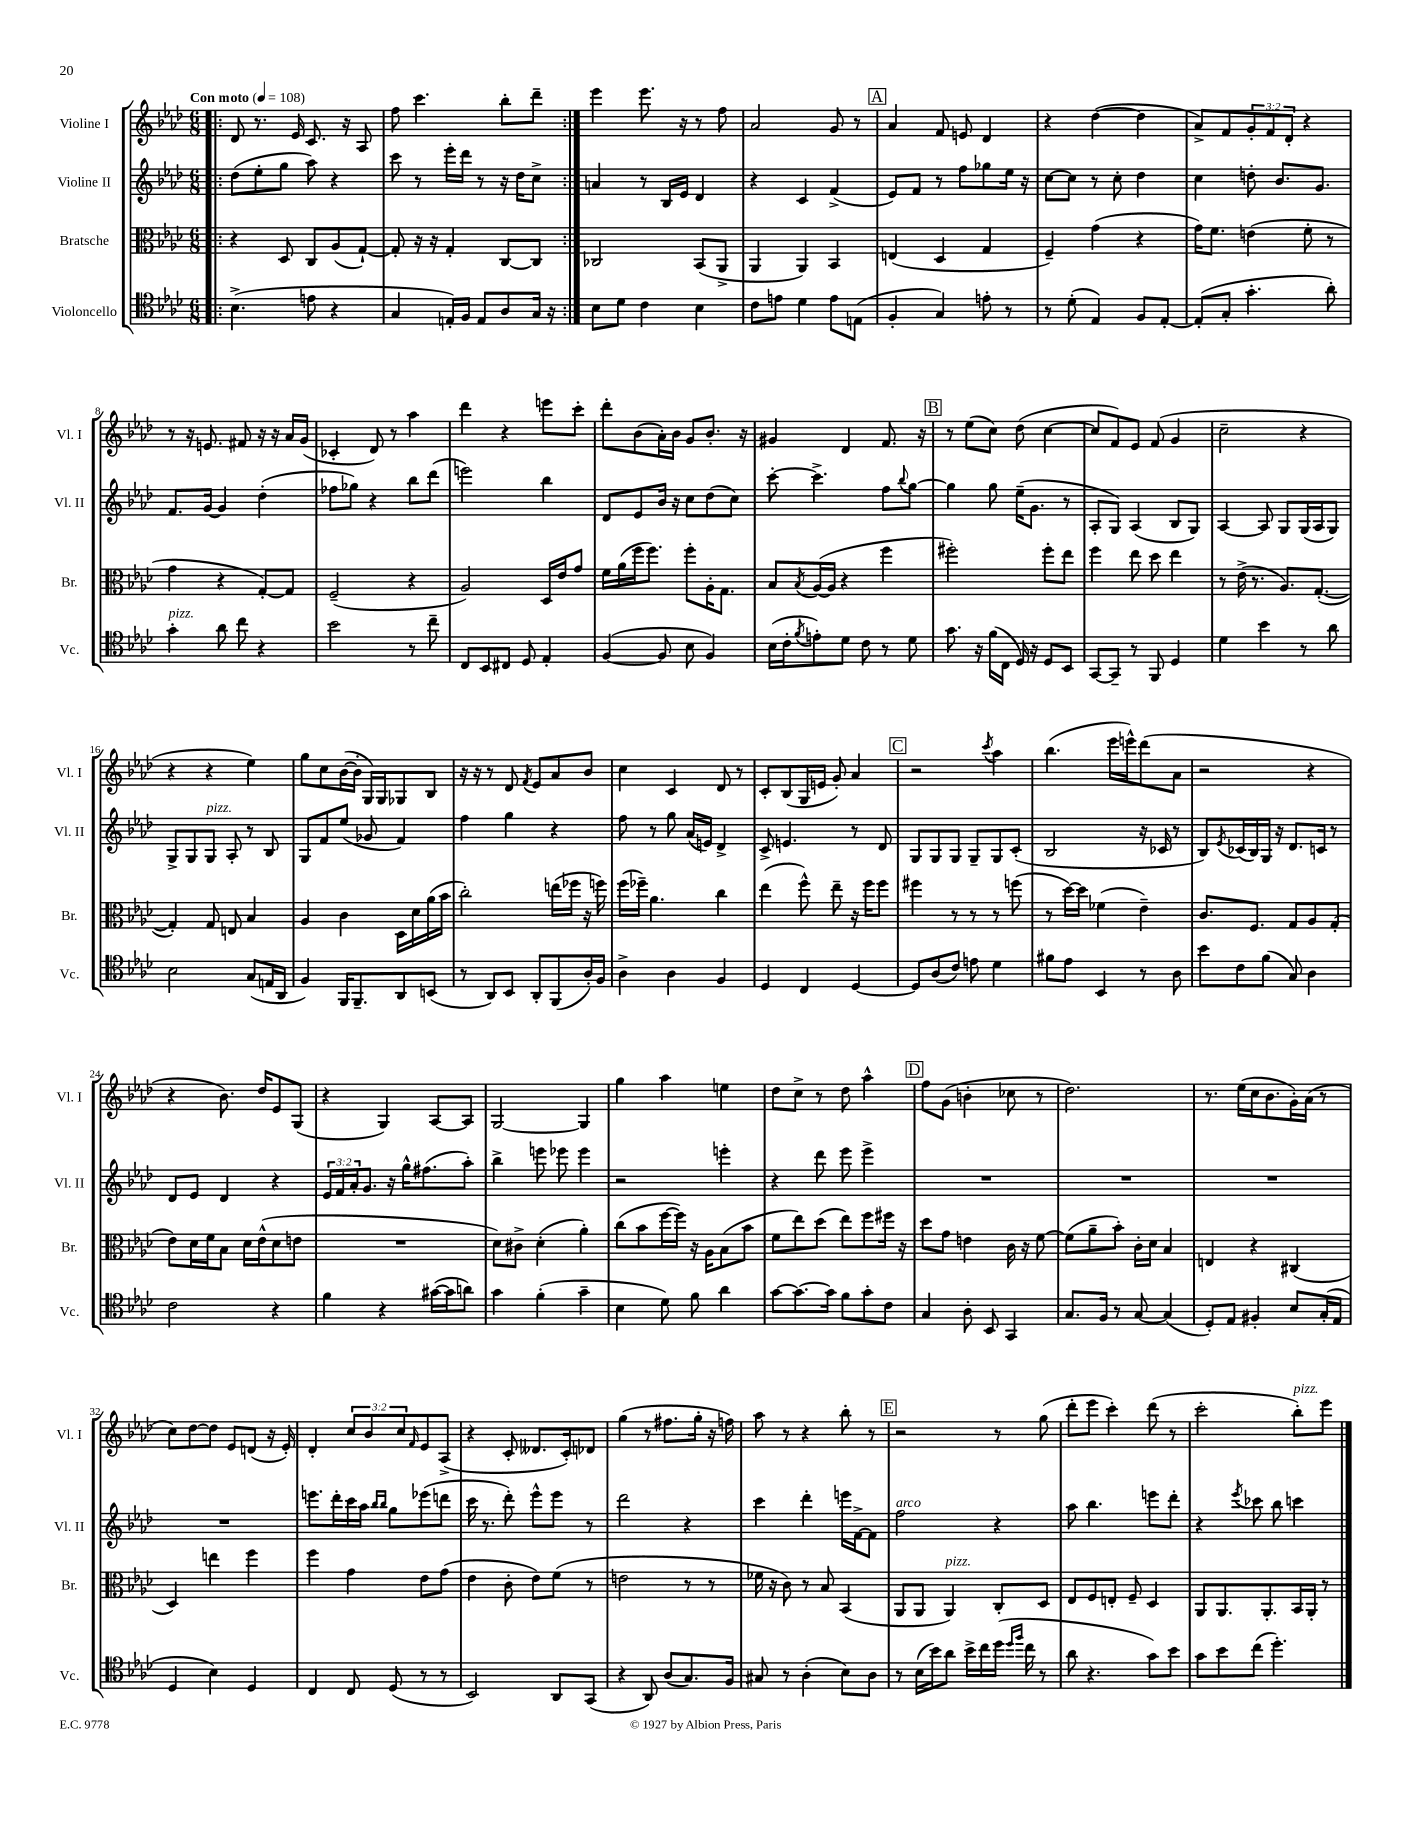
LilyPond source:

<<
\new StaffGroup <<
\new Staff = "s0" \with { instrumentName = "Violine I" shortInstrumentName = "Vl. I" } {
    \clef treble \key aes \major \numericTimeSignature \time 6/8 \override Staff.TupletNumber.text = #tuplet-number::calc-fraction-text \tempo "Con moto" 4 = 108
    \repeat volta 2 { \bar ".|:" des'8 r8. ees'16 c'8. r16 aes8 |
    f''8 c'''4. bes''8-. des'''8-- | }
    ees'''4 ees'''8. r16 r8 f''8 |
    aes'2 g'8 r8 |
    \mark \markup { \box "A" } aes'4 f'8 e'8 des'4 |
    r4 des''4~( des''4 |
    aes'8->) f'8 \tuplet 3/2 { g'8-. f'8 des'8-. } r4 |
    r8 r16 e'8. fis'8 r16 r16 aes'16 g'16( |
    ces'4-. des'8) r8 aes''4 |
    des'''4 r4 e'''8 c'''8-. |
    des'''8-. bes'8( aes'16-.) bes'16 g'8 bes'8.-. r16 |
    gis'4 des'4 f'8. r16 |
    \mark \markup { \box "B" } r8 ees''8( c''8) des''8( c''4~ |
    c''8 f'8) ees'8 f'8( g'4 |
    c''2-- r4 |
    r4 r4 ees''4) |
    g''8 c''8 bes'16~( bes'16-. g16) g16 ges8 bes8 |
    r16 r16 r8 des'8 \acciaccatura { f'8 } ees'8 aes'8 bes'8 |
    c''4 c'4 des'8 r8 |
    c'8-. bes8( g16 e'16 g'8-.) aes'4 |
    \mark \markup { \box "C" } r2 \acciaccatura { c'''8 } aes''4 |
    bes''4.( ees'''16 e'''16-^) des'''8( aes'8 |
    r2 r4 |
    r4 bes'8.) des''16 ees'8 g8( |
    r4 g4) aes8~ aes8 |
    g2~ g4 |
    g''4 aes''4 e''4 |
    des''8 c''8-> r8 des''8 aes''4-^ |
    \mark \markup { \box "D" } f''8 g'8( b'4-. ces''8 r8 |
    des''2.) |
    r8. ees''16( c''16 bes'8. g'16-.) aes'16( r8 |
    c''8) des''8~ des''8 ees'8 d'8( r16 ees'16-.) |
    des'4-. \tuplet 3/2 { c''8 bes'8 c''8 } \grace { f'16 } ees'8 aes8->( |
    r4 c'8-. deses'8. c'16-.) des'8 |
    g''4( r8 fis''8. g''16-. r16 f''16) |
    aes''8 r8 r4 bes''8-. r8 |
    \mark \markup { \box "E" } r2 r8 g''8( |
    des'''8-. ees'''8 c'''4-.) des'''8( r8 |
    c'''2-. bes''8-.^\markup { \italic "pizz." }) ees'''8 \bar "|." |
}
\new Staff = "s1" \with { instrumentName = "Violine II" shortInstrumentName = "Vl. II" } {
    \clef treble \key aes \major \numericTimeSignature \time 6/8 \override Staff.TupletNumber.text = #tuplet-number::calc-fraction-text
    \repeat volta 2 { \bar ".|:" des''8( ees''8-. g''8 aes''8) r4 |
    c'''8 r8 ees'''16-. des'''16 r8 r16 des''16 c''8-> | }
    a'4 r8 bes16 ees'16 des'4 |
    r4 c'4 f'4->( |
    \mark \markup { \box "A" } ees'8) f'8 r8 f''8 ges''8 ees''16 r16 |
    c''8~ c''8 r8 c''8-. des''4 |
    c''4 d''8-. bes'8. g'8. |
    f'8. g'16~ g'4 des''4-.( |
    fes''8 ges''8) r4 bes''8 des'''8( |
    e'''2) bes''4 |
    des'8 ees'8 bes'16 r16 c''8 des''8( c''8) |
    c'''8~-. c'''4.-> f''8 \appoggiatura { bes''8 } g''8~ |
    \mark \markup { \box "B" } g''4 g''8 ees''16--( g'8. r8 |
    aes8-. g8) aes4( bes8 g8) |
    aes4~ aes8 g8 g16( aes16 g8) |
    g8-> g8 g8^\markup { \italic "pizz." } aes8-. r8 bes8 |
    g8 f'8 ees''8( ges'8 f'4) |
    f''4 g''4 r4 |
    f''8 r8 g''8 aes'16( e'16) des'4-> |
    c'8-> e'4. r8 des'8 |
    \mark \markup { \box "C" } g8 g8 g8 g8-- g8 c'8-.( |
    bes2 r16 ces'16 r8 |
    bes8) \acciaccatura { ees'8 } ces'16( bes16) g16 r16 des'8. c'16 r8 |
    des'8 ees'8 des'4 r4 |
    \tuplet 3/2 { ees'16 f'16 aes'16-. } g'8. r16 g''16-^ fis''8.( aes''8-.) |
    bes''4-> e'''8 ees'''8 ees'''4 |
    r2 e'''4-. |
    r4 des'''8 ees'''8 ees'''4-> |
    \mark \markup { \box "D" } R2. |
    R2. |
    R2. |
    R2. |
    e'''8. des'''16-. c'''16 aes''16 \grace { bes''16 bes''16 } g''8 ees'''8( d'''8 |
    c'''16 r8. des'''8-.) ees'''8-^ ees'''8 r8 |
    des'''2 r4 |
    c'''4 des'''4-. e'''16 f'16~-> f'8 |
    \mark \markup { \box "E" } f''2^\markup { \italic "arco" } r4 |
    aes''8 bes''4. e'''8 des'''8-. |
    r4 \acciaccatura { ees'''8 } ces'''8 bes''8 c'''4 \bar "|." |
}
\new Staff = "s2" \with { instrumentName = "Bratsche" shortInstrumentName = "Br." } {
    \clef alto \key aes \major \numericTimeSignature \time 6/8
    \repeat volta 2 { \bar ".|:" r4 des8 c8 aes8( g8~-!) |
    g8-. r16 r16 g4-. c8~ c8 | }
    ces2 bes,8( aes,8-> |
    aes,4 aes,4) bes,4 |
    \mark \markup { \box "A" } e4( des4 g4 |
    f4--) g'4( r4 |
    g'16) f'8. e'4( f'8-. r8 |
    g'4 r4 g8~-.) g8 |
    f2--( r4 |
    aes2) des16 ees'16 g'8 |
    f'16 aes'16( f''16 f''8.) f''8-. aes16-. g8. |
    bes8 \acciaccatura { bes8 } aes16~( aes16 r4 f''4 |
    \mark \markup { \box "B" } fis''2-.) fis''8-. ees''8 |
    f''4 ees''8 des''8 ees''4 |
    r8 ees'16->( r8. aes8.) g8.~-.( |
    g4-.) g8 e8 bes4 |
    aes4 c'4 des16 des'16 aes'16( bes'16 |
    c''2-.) e''16( fes''16 r16 f''16) |
    f''16( fes''16--) aes'4. c''4 |
    ees''4( f''8-^) ees''8-- r16 f''16 f''8 |
    \mark \markup { \box "C" } fis''4 r8 r8 r8 f''8( |
    r8 des''16~) des''16 fes'4( ees'4--) |
    c'8. f8. g8 aes8 g8-.( |
    ees'8) des'16 f'16 bes8 des'16 ees'16-^( des'8 e'8 |
    R2. |
    des'8) cis'8-> des'4-.( aes'4-.) |
    c''8( bes'8 f''16~ f''16) r16 aes16 bes8( bes'8 |
    f'8 ees''8) des''8( ees''8) f''8 fis''16 r16 |
    \mark \markup { \box "D" } des''8 g'8 e'4 c'16 r16 f'8~ |
    f'8( aes'8-- bes'8-.) c'16-. des'16 bes4 |
    e4 r4 cis4( |
    des4) e''4 f''4 |
    f''4 g'4 ees'8 g'8( |
    ees'4 c'8-. ees'8) f'8( r8 |
    e'2 r8 r8 |
    fes'16 r16 c'8) r8 bes8 bes,4( |
    \mark \markup { \box "E" } aes,8 aes,8 aes,4^\markup { \italic "pizz." }) c8-. des8 |
    ees8 f8 e8-. f8-- des4 |
    aes,8 aes,8. aes,8.-. bes,16 aes,16-. r8 \bar "|." |
}
\new Staff = "s3" \with { instrumentName = "Violoncello" shortInstrumentName = "Vc." } {
    \clef tenor \key aes \major \numericTimeSignature \time 6/8
    \repeat volta 2 { \bar ".|:" bes4.->( e'8 r4 |
    g4 e16-.) f16 e8 aes8 g16 r16 | }
    bes8 des'8 c'4 bes4 |
    c'8 e'8 des'4 e'8 e8( |
    \mark \markup { \box "A" } f4-. g4) e'8-. r8 |
    r8 des'8-.( ees4) f8 ees8~-. |
    ees8-.( g8-. g'4.-. aes'8-.) |
    g'4-.^\markup { \italic "pizz." } aes'8 c''8 r4 |
    bes'2 r8 c''8-- |
    c8 bes,8 cis8 des8 ees4-. |
    f4~( f8 bes8 f4) |
    bes16( c'16-. \acciaccatura { f'8 } e'8-.) des'8 c'8 r8 des'8 |
    \mark \markup { \box "B" } g'8. r16 f'16( c16 des16) r16 des8 bes,8 |
    g,8~ g,8-- r8 f,8 des4 |
    des'4 bes'4 r8 aes'8 |
    bes2 g8( e16 aes,16 |
    f4) f,16 f,8.-- aes,8 b,8( |
    r8 aes,8) bes,8 aes,8-. f,8( aes16-.) f16 |
    aes4-> aes4 f4 |
    des4 c4 des4~ |
    \mark \markup { \box "C" } des8 aes8( c'8) e'8 des'4 |
    fis'8 ees'8 bes,4 r8 aes8 |
    bes'8 c'8 f'8( g8) aes4 |
    c'2 r4 |
    f'4 r4 gis'16~( gis'16 a'8) |
    g'4 f'4-.( g'4-- |
    bes4 des'8) f'8 aes'4 |
    g'8~ g'8.~ g'16 f'8 g'8-. c'8 |
    \mark \markup { \box "D" } g4 aes8-. bes,8 g,4 |
    g8. f16 r8 g8~ g4( |
    des8-.) ees8 fis4-. bes8 g16-.( ees16 |
    des4 bes4) des4 |
    c4 c8 des8( r8 r8 |
    bes,2) aes,8 g,8( |
    r4 aes,8) aes8( g8.) f16 |
    gis8 r8 aes4-.( bes8) aes8 |
    \mark \markup { \box "E" } r8 bes16( bes'16) aes'8 bes'16-> c''16 des''16( \grace { des''16 f''16 } c''16 r8 |
    aes'8 r4. g'8) bes'8 |
    g'8 bes'8 c''8( des''4.-.) \bar "|." |
}
>>
>>
